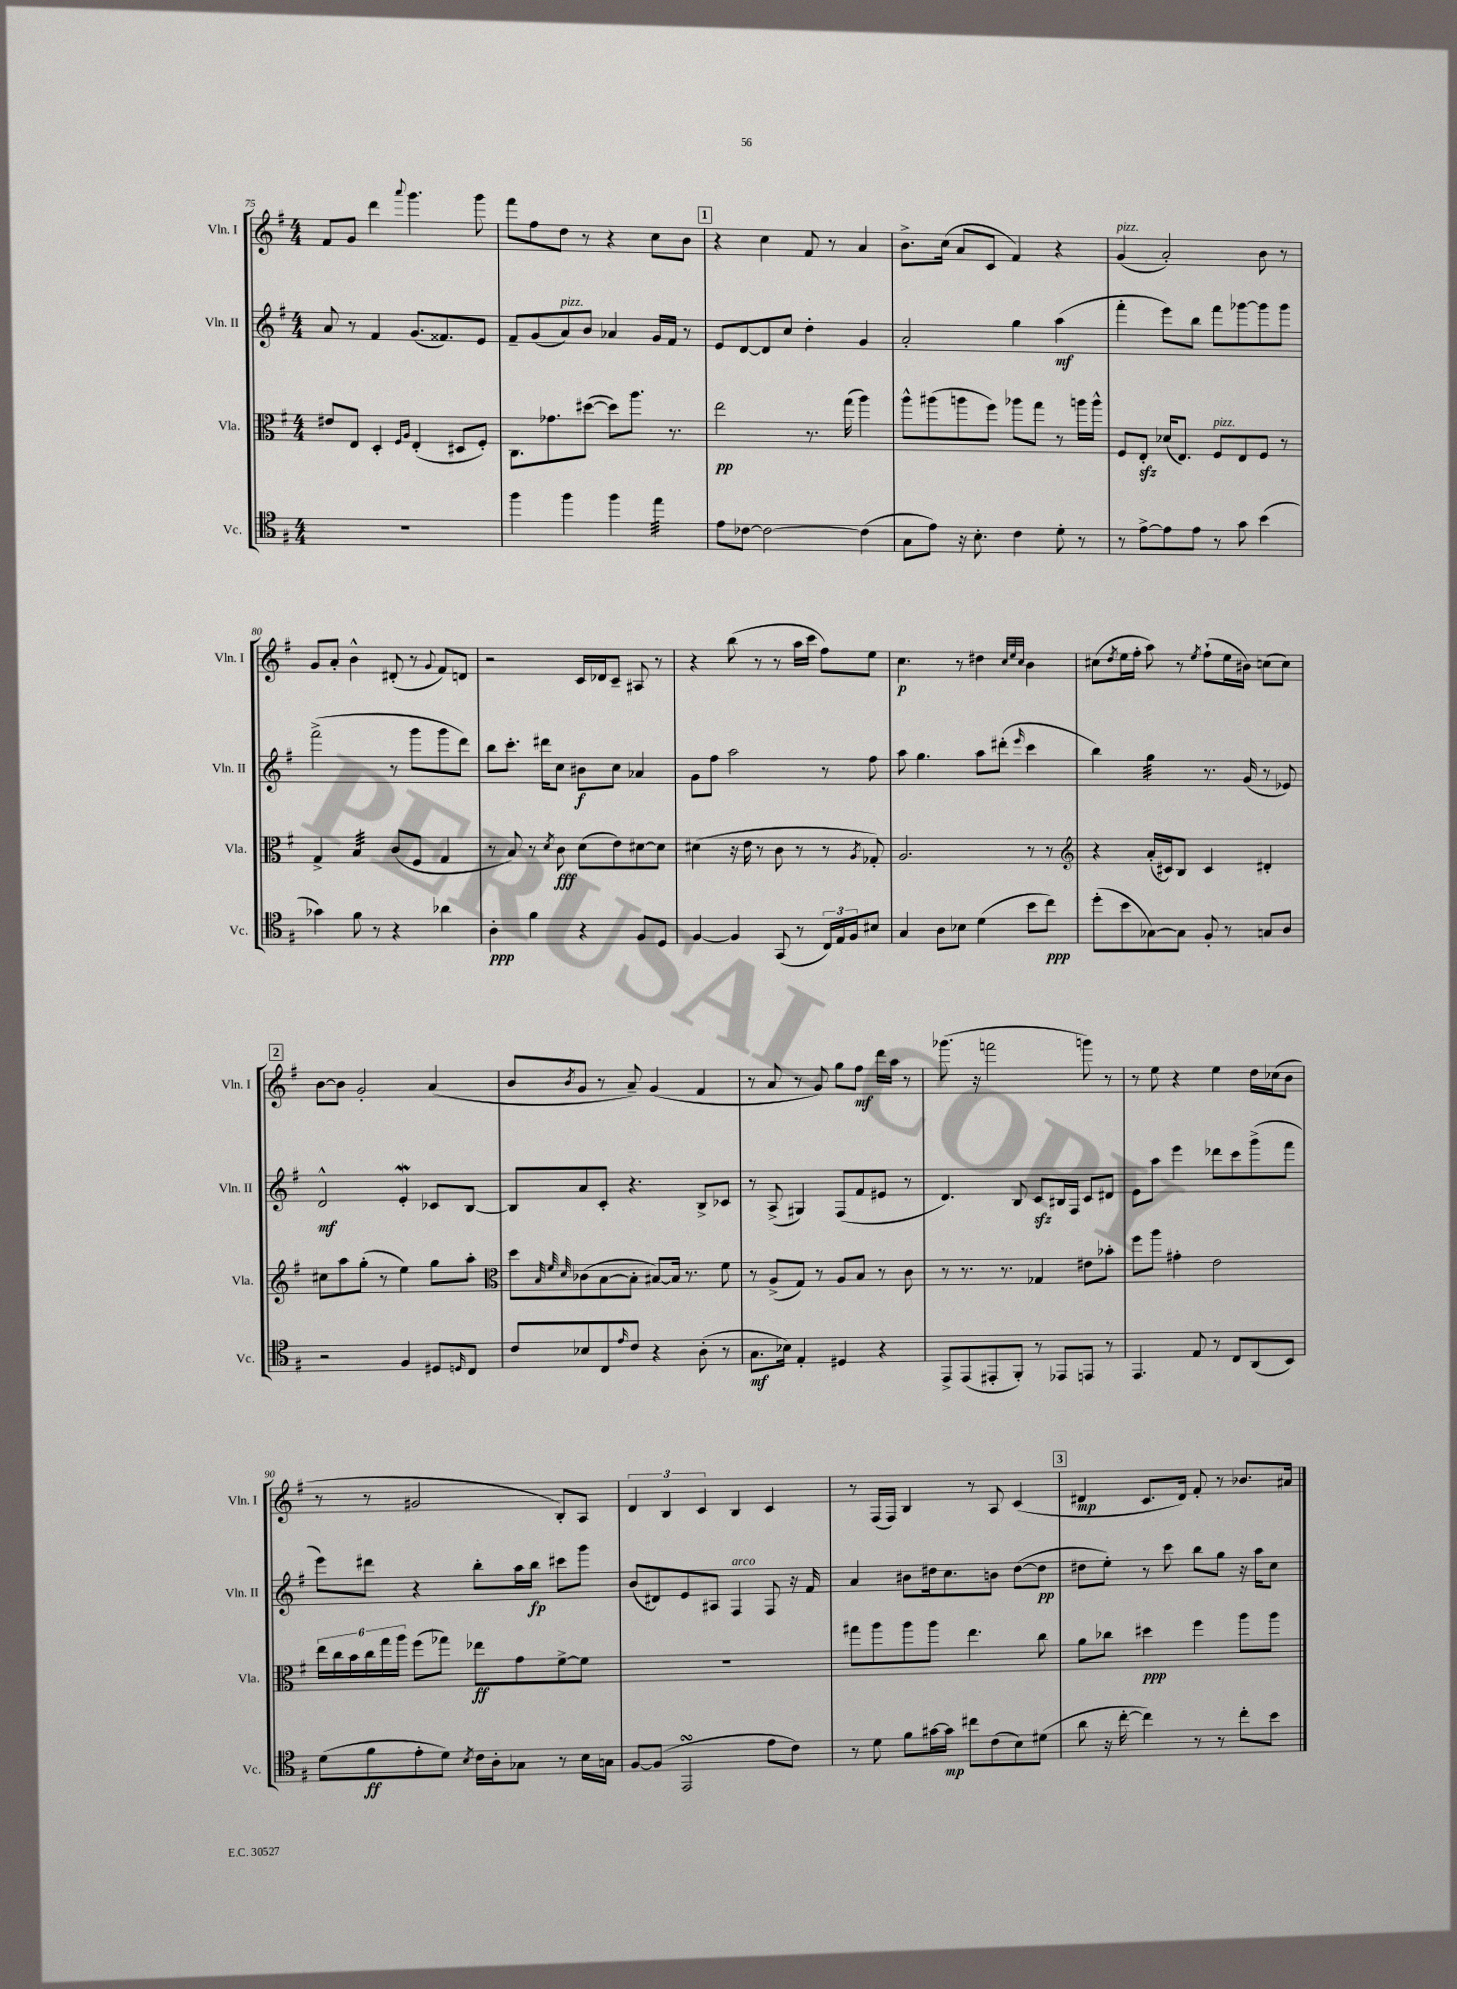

**kern	**kern	**kern	**kern
*staff4	*staff3	*staff2	*staff1
*clefC4	*clefC3	*clefG2	*clefG2
*k[f#]	*k[f#]	*k[f#]	*k[f#]
*M4/4	*M4/4	*M4/4	*M4/4
1r	8e#	8a	8f#
.	8E	8r	8g
.	4D'	4f#	4ddd
.	16qqF#	.	.
.	16qqA	.	8qqaaa
.	(4E'	(8.g	4.ggg
.	.	8.f##)	.
.	8D#	.	.
.	8F#')	8e	8ggg
=	=	=	=
4ff#	8.C	8f#~	8fff#
.	.	(8g	8ff#
.	8.g-	.	.
4ff#	.	8a)	8dd
.	([8dd#	8b	8r
4ff#	8dd#])	4a-	4r
.	8.aa	.	.
4ee	.	16g	8cc
.	8.r	16f#	.
.	.	8r	8b
=	=	=	=
8e	2ee	8e	4r
[8c-	.	[8d	.
2c-_	.	8d]	4cc
.	.	8cc	.
.	8.r	4dd'	8f#
.	.	.	8r
.	(16gg	.	.
(4c-]	4aa)	4g	4a
=	=	=	=
8G	8aa^^	2a'	8.b^
8e)	(8aa#	.	.
.	.	.	(16cc
16r	8aa	.	8a
8.B'	.	.	.
.	8ff#)	.	8c
4c	8aa-	4gg	4f#)
.	8gg	.	.
8d'	8r	(4aa	4r
8r	16aa	.	.
.	16aa^^	.	.
=	=	=	=
8r	8F#	4fff#'	(4g
[8e^	8E'	.	.
8e]	(16d-	8eee)	2a')
.	8.E)	.	.
8e	.	8bb	.
8r	8F#	8fff#	.
8g	8E	[8ggg-	.
(4b	8F#	8ggg-]	8b
.	8r	8ggg-	8r
=	=	=	=
4g-)	4G^	(2fff#^	8g
.	.	.	8a'
8f#	4B	.	4b^^
8r	.	.	.
4r	(8c	8r	(8d#'
.	8F#	8ggg	8r
.	.	.	8qqg
4a-	4G	8ggg	8f#)
.	.	8ddd)	8d
=	=	=	=
4A'	8r	8bb	2r
.	8B)	8.ccc'	.
4f#	8r	.	.
.	.	16ddd#	.
.	8qd	.	.
.	8c	8cc	.
4r	(8d	8b#	16c
.	.	.	16d-
.	8e)	8cc	8c~
8F#	[8d#	4a-	8A#
8D	8d#]	.	8r
=	=	=	=
[4F#	(4d#	8g	4r
.	.	8ff#	.
4F#]	16r	2aa	(8bb
.	16e	.	.
.	8r	.	8r
(8GG	8c	.	8r
8r	8r	.	16aa
.	.	.	16ccc
24C)	8r	8r	8ff#)
24E	.	.	.
24F#	.	.	.
.	8qA	.	.
8B#	8G-')	8ff#	8ee
=	=	=	=
4G	2.A	8aa	4.cc
.	.	4.gg	.
8A	.	.	.
8B-	.	.	8r
(4d	.	8aa	4dd#
.	.	(8ddd#'	.
.	.	.	32qqcc
.	.	.	32qqee
.	.	16qqeee	32qqcc
8b	8r	4ccc	4b
8cc)	8r	.	.
=	=	=	=
*	*clefG2	*	*
(8dd'	4r	4bb)	(8cc#
.	.	.	8qdd
8b	.	.	16ee
.	.	.	16ff#'
[8G-)	(16a'	4gg	8aa)
.	16c#)	.	.
8G-]	8B	.	8r
.	.	.	8qee
8F#'	4c#	8.r	(8ff#`
8r	.	.	16ee
.	.	(16g	16b#)
8G	4d#'	8r	(8cc
8A	.	8e-)	8cc)
=	=	=	=
2r	8cc#	2d^^	[8b
.	8aa	.	8b]
.	(8gg'	.	2g'
.	8r	.	.
4F#	4ee)	4e'	.
8D#	8gg	8c-	(4a
16qqD	.	.	.
8C	8aa'	[8B	.
=	=	=	=
*	*clefC3	*	*
8c	8dd	8B]	8b
.	32qqB	.	.
.	32qqf#	.	.
.	32qqd	.	8qb
8B-	(8c-	8a	8g
8C	[8B	8c'	8r
16qqe	.	.	.
8c	8B']	4.r	8a~)
4r	[8B#)	.	(4g
.	16B#]	.	.
.	8.r	.	.
(8A'	.	8B^	4f#
8r	8f#	8c-	.
=	=	=	=
8.G	8r	8r	8r
.	(8A^	(8A^	8a
16B-)	.	.	.
4E'	8G)	4G#)	8r
.	8r	.	8g)
4D#	8A	(8F#	8gg
.	8B	8f#	8ff#
4r	8r	8e#	16ddd
.	.	.	16aa
.	8c	8r	8r
=	=	=	=
8EE^	8r	4.d)	(8.ggg-
(8EE	8.r	.	.
.	.	.	16r
8EE#'	.	.	2fff
.	8.r	.	.
8FF#')	.	8B	.
8r	4G-	8c	.
8EE-	.	16B#	.
.	.	16F#	.
8EE	8e#	8c	8ggg)
8r	8b-'	8d#	8r
=	=	=	=
4.EE	8ff#	8e	8r
.	8aa	8aa	8ee
.	4g#'	4eee	4r
8E	.	.	.
8r	2e	8ddd-	4ee
8C	.	8ccc	.
(8AA	.	(8ggg^	16dd
.	.	.	(16cc-
8BB)	.	8fff#	8b
=	=	=	=
(8d	24ee	8eee)	8r
.	24cc	.	.
.	24b	.	.
8f#	24cc	8ddd#	8r
.	24gg	.	.
.	24aa	.	.
8e'	(8ff#	4r	2g#
8d)	8gg-)	.	.
8qB	.	.	.
16c	8ee-	8bb'	.
16A'	.	.	.
8G-	8g	16aa	.
.	.	16bb	.
8r	[8f#^	8ccc#	8B')
16B	8f#]	8ggg	8A
16G	.	.	.
=	=	=	=
[8F#	1r	(8b	6d
(8F#]	.	8d#)	.
.	.	.	6B
2EE	.	8e	.
.	.	.	6c
.	.	8A#	.
.	.	4F#	4B
8e	.	8F#	4c
8c)	.	16r	.
.	.	16f#	.
=	=	=	=
8r	8gg#	4a	8r
8d	8aa	.	(16F#
.	.	.	16F#)
8f#	8aa	8b#	4B
[16g#	8aa	16dd#	.
16g#]	.	8.cc	.
8cc#	4.ee	.	8r
(8c	.	8b	8A
8B)	.	([8dd#	(4c
(8d#	8cc	8dd#]	.
=	=	=	=
8a	8a	8dd#	4d#
16r	8cc-	8ee')	.
[16cc'	.	.	.
4cc])	4dd#	8r	8.c
.	.	8ccc	.
.	.	.	16d#)
8r	4ff#	8bb	8f#'
8r	.	8gg	8r
8cc'	8aa	16r	8.b-
.	.	16aa	.
8b	8aa	8cc	.
.	.	.	16a#
==	==	==	==
*-	*-	*-	*-
